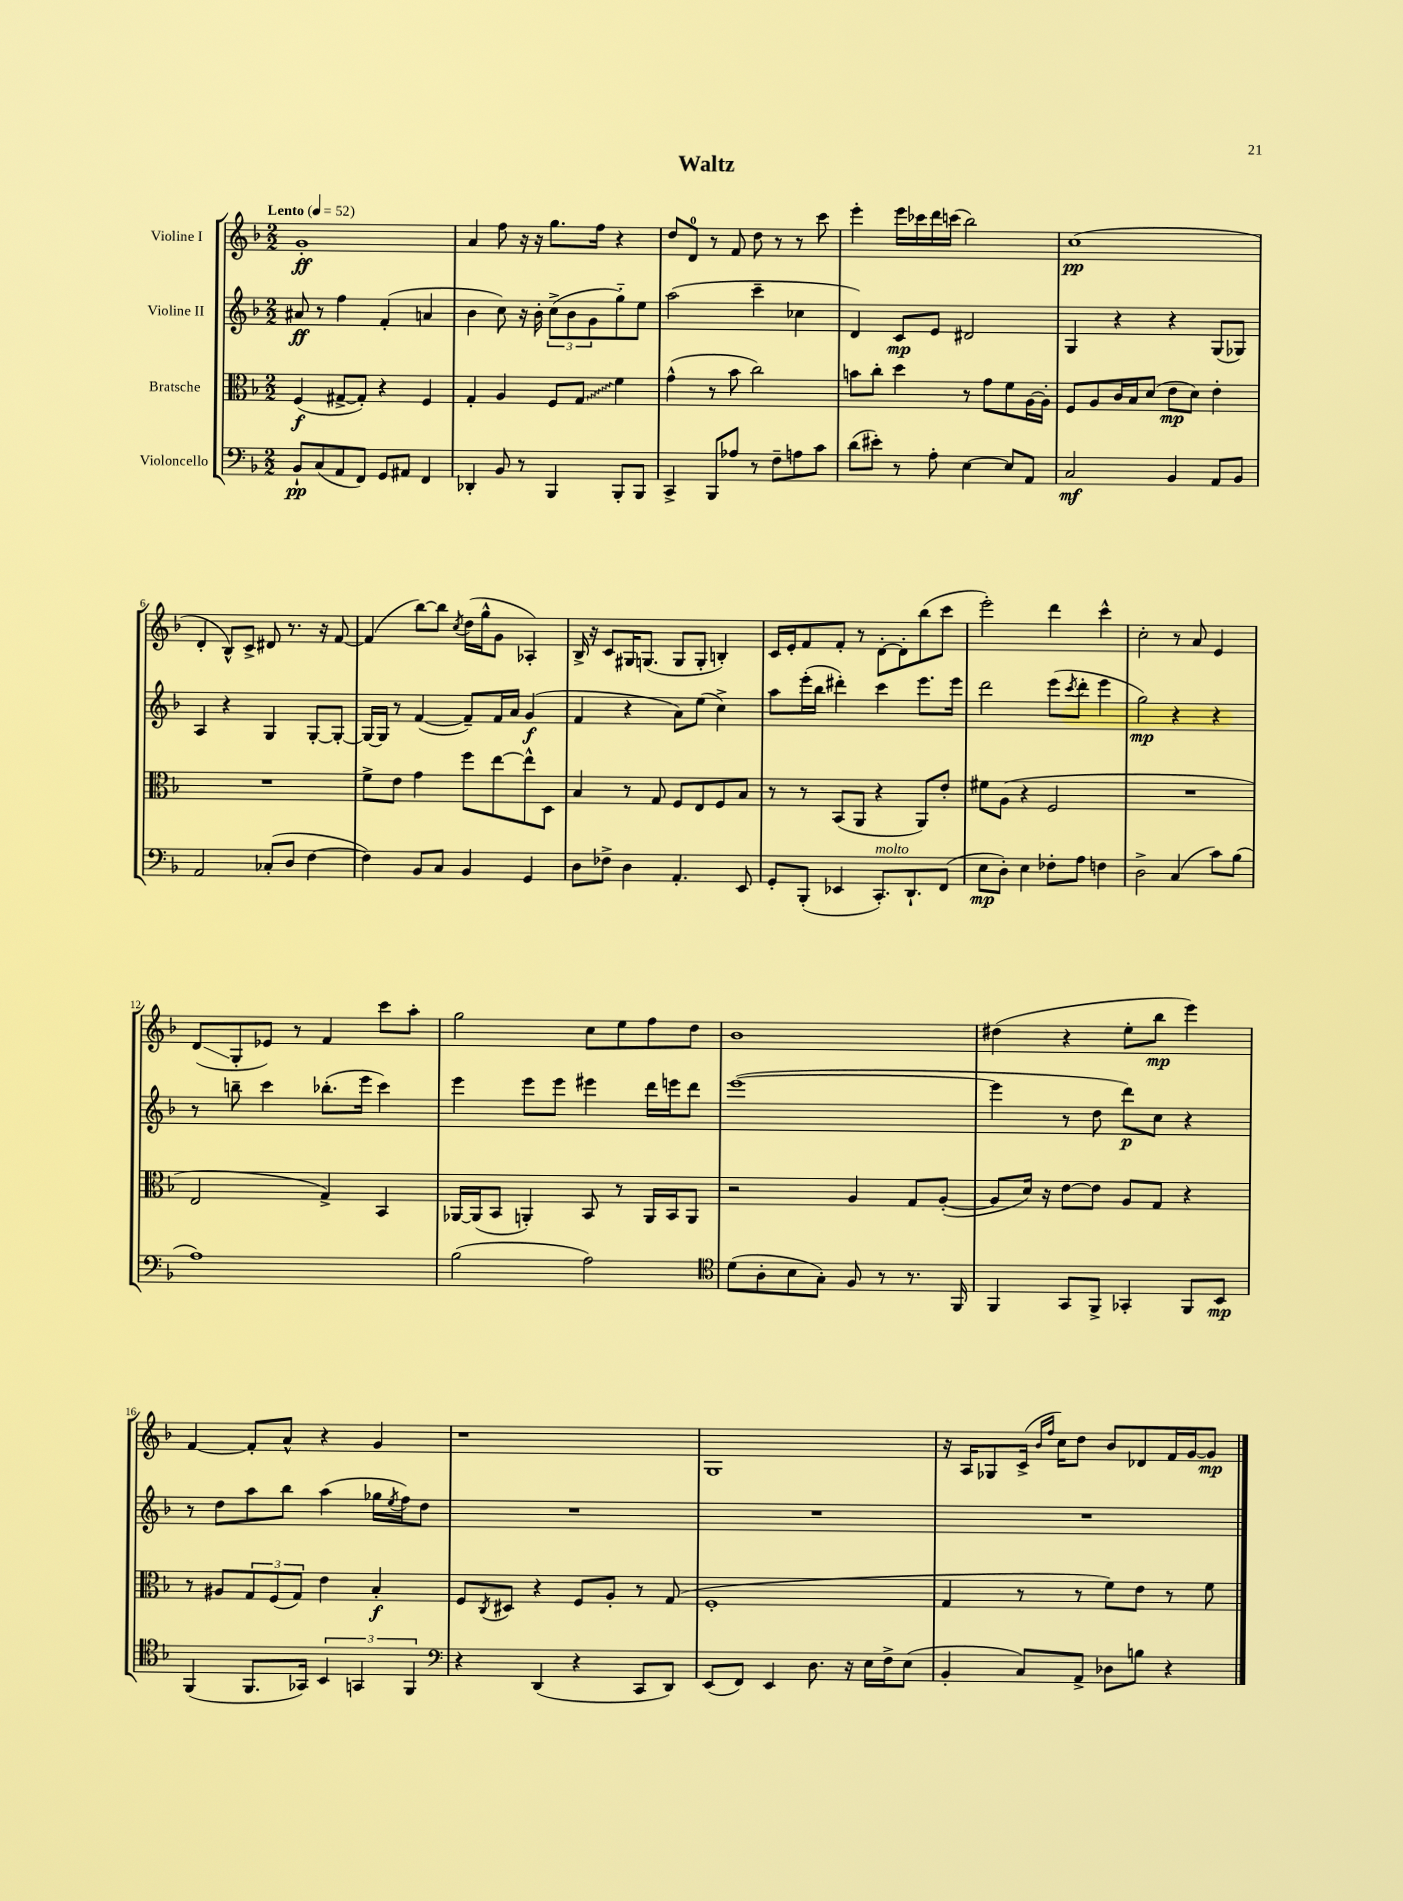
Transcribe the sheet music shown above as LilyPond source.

\header { title = "Waltz" }
<<
\new StaffGroup <<
\new Staff = "s0" \with { instrumentName = "Violine I" } {
    \clef treble \key f \major \numericTimeSignature \time 2/2 \tempo "Lento" 4 = 52
    g'1-.\ff |
    a'4 f''8 r16 r16 g''8. f''16 r4 |
    d''8 d'8-0 r8 f'8 d''8 r8 r8 c'''8 |
    e'''4-. e'''16 ces'''16 d'''16 c'''16( bes''2) |
    c''1\pp( |
    d'4-. bes8-^) c'8-> dis'8 r8. r16 f'8~ |
    f'4( bes''8~) bes''8 \acciaccatura { c''8 } d''16( g''16-^ g'8 aes4-.) |
    bes16-> r16 c'8 gis16 g8.( g8 g8-. b4-.) |
    c'16 e'16-. f'8 f'8-. r8 d'8~-. d'8-. bes''8( c'''8 |
    e'''2-.) d'''4 c'''4-^ |
    c''2-. r8 a'8 e'4 |
    d'8\glissando( g8-. ees'8) r8 f'4 c'''8 a''8-. |
    g''2 c''8 e''8 f''8 d''8 |
    bes'1 |
    dis''4( r4 e''8-. bes''8\mp e'''4) |
    f'4~ f'8-. a'8-^ r4 g'4 |
    r1 |
    g1 |
    r16 a16 ges8 c'16->( \grace { bes'16 f''16 } c''16) d''8 bes'8 des'8 f'16 g'16~ g'8\mp \bar "|." |
}
\new Staff = "s1" \with { instrumentName = "Violine II" } {
    \clef treble \key f \major \numericTimeSignature \time 2/2
    ais'8\ff r8 f''4 f'4-.( a'4 |
    bes'4 c''8) r16 bes'16-. \tuplet 3/2 { c''8->( bes'8 g'8 } g''8-_) e''8 |
    a''2( c'''4-- ces''4 |
    d'4) c'8\mp e'8 dis'2 |
    g4 r4 r4 g8( ges8) |
    a4 r4 g4 g8~-. g8~-. |
    g16~ g16 r8 f'4~( f'8--) f'16 a'16 g'4\f( |
    f'4 r4 a'8) e''8( c''4->) |
    a''8 e'''16-.( bes''16 dis'''4-.) c'''4 e'''8. e'''16 |
    d'''2 e'''8( \acciaccatura { c'''8 } d'''8-. e'''4 |
    g''2\mp) r4 r4 |
    r8 b''8-- c'''4 bes''8.-.( e'''16 c'''4) |
    e'''4 e'''8 e'''8 eis'''4 d'''16 e'''16 d'''8 |
    e'''1~( |
    e'''4 r8 d''8 d'''8\p) c''8 r4 |
    r8 d''8 a''8 bes''8 a''4( ges''16 \acciaccatura { e''8 } f''16) d''8 |
    R1 |
    R1 |
    R1 \bar "|." |
}
\new Staff = "s2" \with { instrumentName = "Bratsche" } {
    \clef alto \key f \major \numericTimeSignature \time 2/2
    f4\f( gis8~-> gis8-.) r4 f4 |
    g4-. a4 f8 \once \override Glissando.style = #'zigzag g8\glissando f'4 |
    g'4-^( r8 bes'8 c''2) |
    b'8 c''8-. d''4 r8 g'8 f'8 a16~ a16-. |
    f8 a8 c'16 bes16 d'8( e'8\mp d'8) e'4-. |
    R1 |
    f'8-> e'8 g'4 f''8 e''8~ e''8-^ d8 |
    bes4 r8 g8 f8 e8 f8 bes8 |
    r8 r8 bes,8( a,8 r4 a,8) e'8-. |
    fis'8 a8( r4 f2 |
    R1 |
    e2 g4->) bes,4 |
    aes,16~ aes,16( bes,8 a,4-.) bes,8 r8 a,16 bes,16 a,8 |
    r2 a4 g8 a8~-.( |
    a8 d'16) r16 e'8~ e'8 a8 g8 r4 |
    r8 ais8 \tuplet 3/2 { g8 f8( g8) } e'4 bes4-.\f |
    f8 \acciaccatura { c8 } dis8 r4 f8 a8-. r8 g8( |
    f1-. |
    g4 r8 r8 f'8) e'8 r8 f'8 \bar "|." |
}
\new Staff = "s3" \with { instrumentName = "Violoncello" } {
    \clef bass \key f \major \numericTimeSignature \time 2/2
    bes,8-!\pp c8( a,8 f,8) g,8 ais,8 f,4 |
    des,4-. bes,8 r8 bes,,4 bes,,8-. bes,,8 |
    c,4-> bes,,8 aes8 r8 f8-- a8 c'8 |
    d'8( eis'8-.) r8 a8-. e4~ e8 a,8 |
    c2\mf bes,4 a,8 bes,8 |
    a,2 ces8-.( d8 f4~ |
    f4) bes,8 c8 bes,4 g,4 |
    d8 fes8-> d4 a,4.-. e,8 |
    g,8-. bes,,8-.( ees,4 c,8.-.^\markup { \italic "molto" }) d,8.-! f,8( |
    e8\mp d8-.) e4 fes8-. a8 f4 |
    d2-> c4( c'8) bes8( |
    a1) |
    bes2( a2) |
    \clef tenor d'8( a8-. bes8 g8-.) f8 r8 r8. f,16 |
    f,4 g,8 f,8-> ges,4-. f,8 bes,8\mp |
    f,4( f,8. ges,16) \tuplet 3/2 { bes,4 g,4 f,4 } |
    \clef bass r4 d,4( r4 c,8 d,8) |
    e,8( f,8) e,4 d8. r16 e16 f16-> e8( |
    bes,4-. c8) a,8-> des8 b8 r4 \bar "|." |
}
>>
>>
